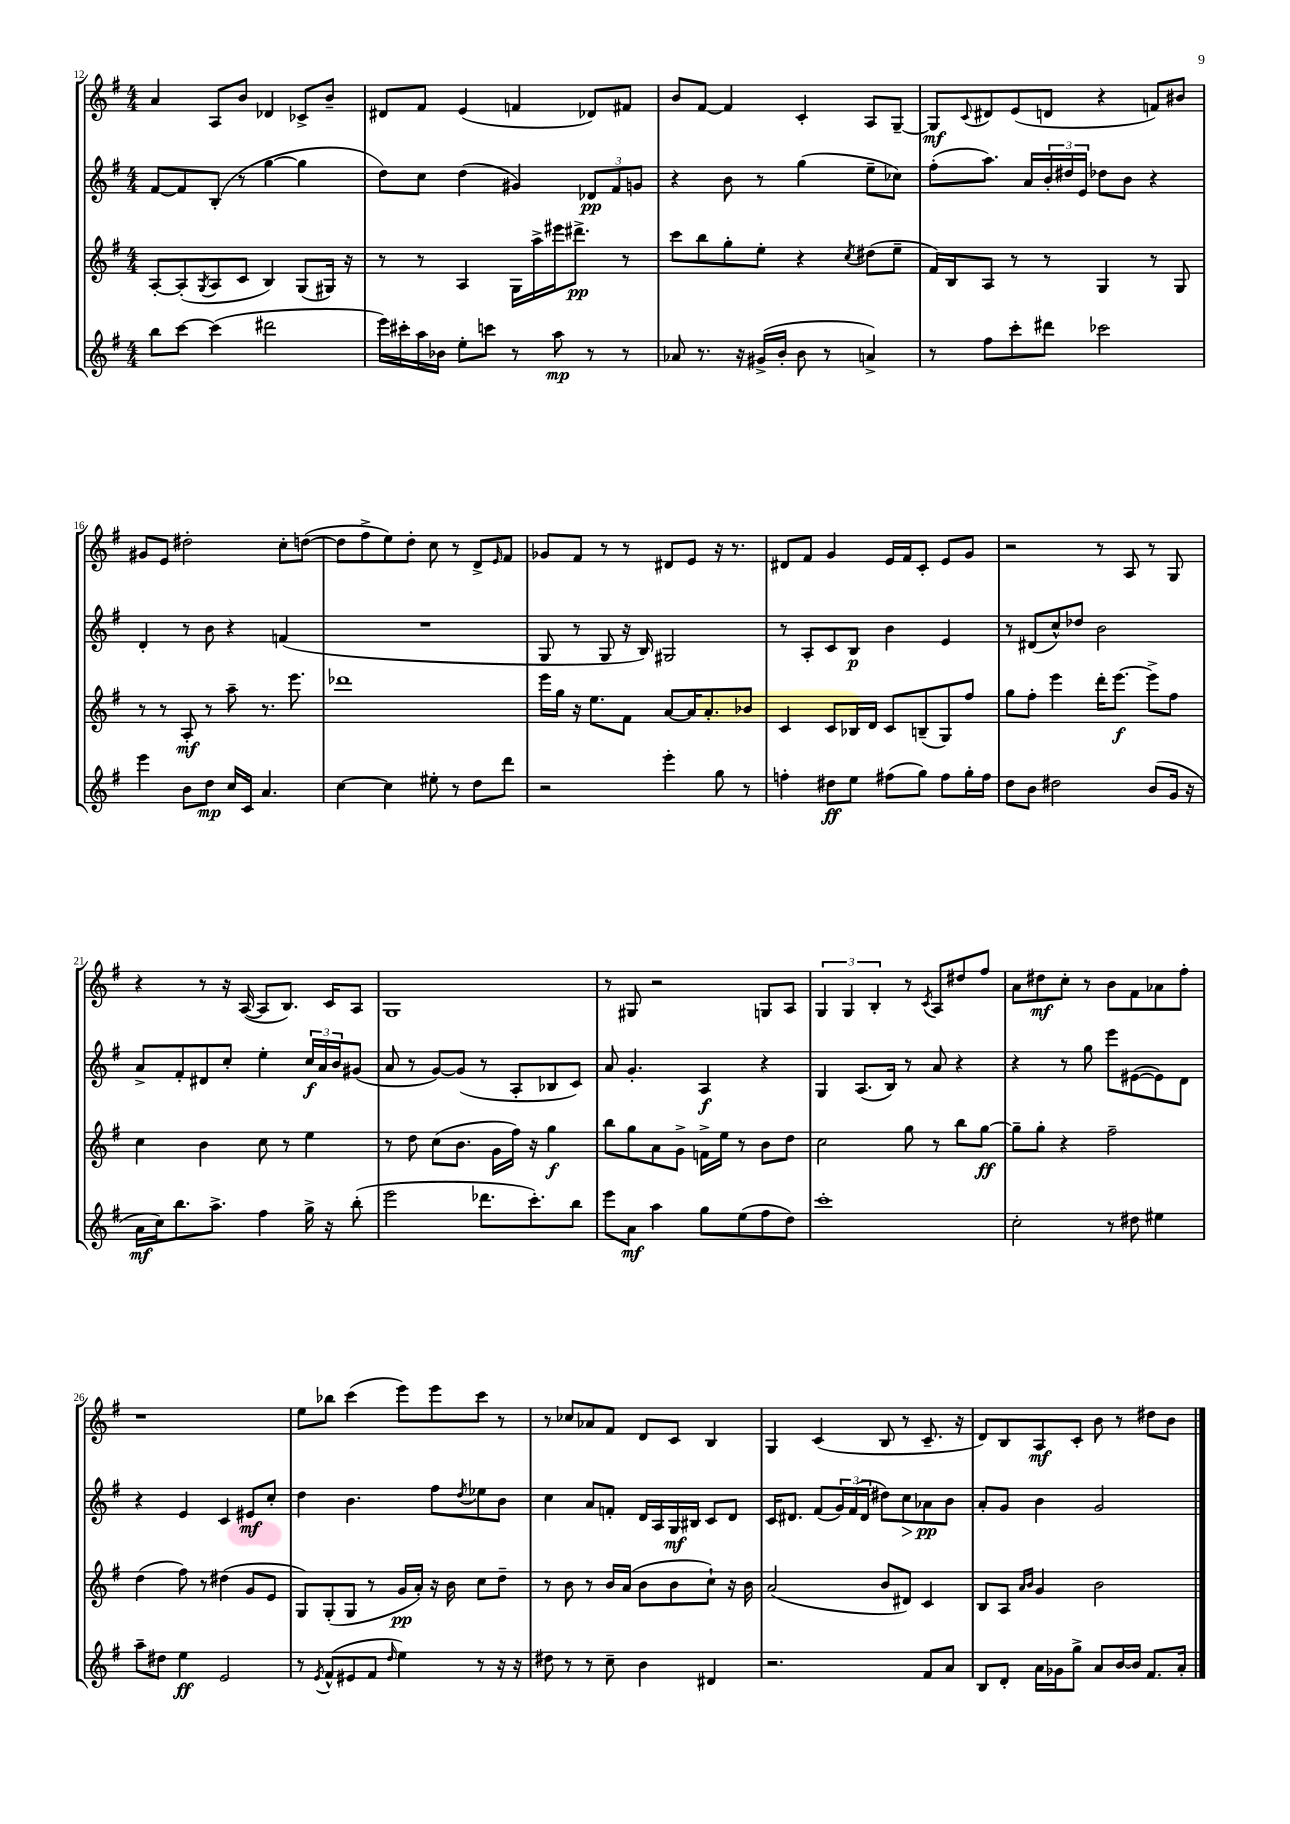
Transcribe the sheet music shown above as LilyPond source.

<<
\new StaffGroup <<
\new Staff = "s0" {
    \clef treble \key g \major \numericTimeSignature \time 4/4
    a'4 a8 b'8 des'4 ces'8-> b'8-- |
    dis'8 fis'8 e'4( f'4 des'8) fis'8 |
    b'8 fis'8~ fis'4 c'4-. a8 g8~-- |
    g8\mf \appoggiatura { c'8 } dis'8 e'8( d'8 r4 f'8) bis'8 |
    gis'8 e'8 dis''2-. c''8-. d''8~( |
    d''8 fis''8-> e''8) d''8-. c''8 r8 d'8-> \grace { e'16 } fis'8 |
    ges'8 fis'8 r8 r8 dis'8 e'8 r16 r8. |
    dis'8 fis'8 g'4 e'16 fis'16 c'8-. e'8 g'8 |
    r2 r8 a8 r8 g8 |
    r4 r8 r16 a16~( a8 b8.) c'16 a8 |
    g1 |
    r8 gis8 r2 g8 a8 |
    \tuplet 3/2 { g4 g4 b4-. } r8 \acciaccatura { c'8 } a8 dis''8 fis''8 |
    a'8 dis''8\mf c''8-. r8 b'8 fis'8 aes'8 fis''8-. |
    r1 |
    e''8 bes''8 c'''4( e'''8) e'''8 c'''8 r8 |
    r8 ces''8 aes'8 fis'8 d'8 c'8 b4 |
    g4 c'4( b8 r8 c'8.-- r16 |
    d'8) b8 a8\mf c'8-. b'8 r8 dis''8 b'8 \bar "|." |
}
\new Staff = "s1" {
    \clef treble \key g \major \numericTimeSignature \time 4/4
    fis'8~ fis'8 b8-.( r8 g''4~ g''4 |
    d''8) c''8 d''4( gis'4) \tuplet 3/2 { des'8\pp fis'8 g'8 } |
    r4 b'8 r8 g''4( e''8-- ces''8) |
    fis''8-.( a''8.) a'16 \tuplet 3/2 { b'16-. dis''16 e'16 } des''8 b'8 r4 |
    d'4-. r8 b'8 r4 f'4( |
    R1 |
    g8 r8 g8 r16 b16) gis2 |
    r8 a8-. c'8 b8\p b'4 e'4 |
    r8 dis'8( c''8-^) des''8 b'2 |
    a'8-> fis'8-. dis'8 c''8-. e''4-. \tuplet 3/2 { c''16\f a'16 b'16 } gis'8( |
    a'8 r8 g'8~) g'8( r8 a8-. bes8 c'8) |
    a'8 g'4.-. a4\f r4 |
    g4 a8.( b16) r8 a'8 r4 |
    r4 r8 g''8 e'''8 eis'8~( eis'8) d'8 |
    r4 e'4 c'4 eis'8\mf c''8-. |
    d''4 b'4. fis''8 \acciaccatura { d''8 } ees''8 b'8 |
    c''4 a'8 f'8-. d'16 a16 g16\mf bis16 c'8 d'8 |
    c'16 dis'8. fis'8( \tuplet 3/2 { g'16) fis'16( dis'16 } dis''8) c''8\> aes'8\pp\! b'8 |
    a'8-. g'8 b'4 g'2 \bar "|." |
}
\new Staff = "s2" {
    \clef treble \key g \major \numericTimeSignature \time 4/4
    a8~-. a8-.( \acciaccatura { g8 } a8 c'8 b4) g8( gis16) r16 |
    r8 r8 a4 g16 a''16-> eis'''16 dis'''8.->\pp r8 |
    c'''8 b''8 g''8-. e''8-. r4 \acciaccatura { c''8 } dis''8( e''8-- |
    fis'16) b16 a8 r8 r8 g4 r8 g8 |
    r8 r8 a8-.\mf r8 a''8-- r8. e'''8. |
    des'''1 |
    e'''16 g''16 r16 e''8. fis'8 a'8~ a'16 a'8.-. bes'8 |
    c'4 c'8 bes16 d'16 c'8 b8--( g8) fis''8 |
    g''8 fis''8-. e'''4 d'''16-. e'''8.~\f e'''8-> fis''8 |
    c''4 b'4 c''8 r8 e''4 |
    r8 d''8 c''8( b'8. g'16 fis''16) r16 g''4\f |
    b''8 g''8 a'8 g'8-> f'16-> e''16 r8 b'8 d''8 |
    c''2 g''8 r8 b''8 g''8~\ff |
    g''8-- g''8-. r4 fis''2-- |
    d''4( fis''8) r8 dis''4( g'8 e'8 |
    g8) g8-.( g8 r8 g'16\pp a'16-.) r16 b'16 c''8 d''8-- |
    r8 b'8 r8 b'16 a'16( b'8 b'8 c''8-!) r16 b'16 |
    a'2( b'8 dis'8) c'4 |
    b8 a8 \grace { a'16 b'16 } g'4 b'2 \bar "|." |
}
\new Staff = "s3" {
    \clef treble \key g \major \numericTimeSignature \time 4/4
    b''8 c'''8~ c'''4( dis'''2 |
    e'''16) cis'''16-. a''16 bes'16 e''8-. c'''8 r8 a''8\mp r8 r8 |
    aes'8 r8. r16 gis'16->( b'16-. b'8 r8 a'4->) |
    r8 fis''8 c'''8-. dis'''8 ces'''2 |
    e'''4 b'8 d''8\mp c''16 c'16 a'4. |
    c''4~ c''4 eis''8-. r8 d''8 d'''8 |
    r2 e'''4-. g''8 r8 |
    f''4-. dis''8\ff e''8 fis''8( g''8) fis''8 g''16-. fis''16 |
    d''8 b'8 dis''2 b'8( g'16 r16 |
    a'16\mf c''16) b''8. a''8.-> fis''4 g''16-> r16 b''8-.( |
    e'''2 des'''8. c'''8.-.) b''8 |
    e'''8 a'8\mf a''4 g''8 e''8( fis''8 d''8) |
    c'''1-. |
    c''2-. r8 dis''8 eis''4 |
    a''8-- dis''8 e''4\ff e'2 |
    r8 \acciaccatura { e'8 } fis'8-^( eis'8 fis'8 \grace { d''16 } e''4) r8 r16 r16 |
    dis''8 r8 r8 c''8-- b'4 dis'4 |
    r2. fis'8 a'8 |
    b8 d'8-. a'16 ges'16 g''8-> a'8 b'16~ b'16 fis'8. a'16-. \bar "|." |
}
>>
>>
\layout { \context { \Score currentBarNumber = #12 } }
